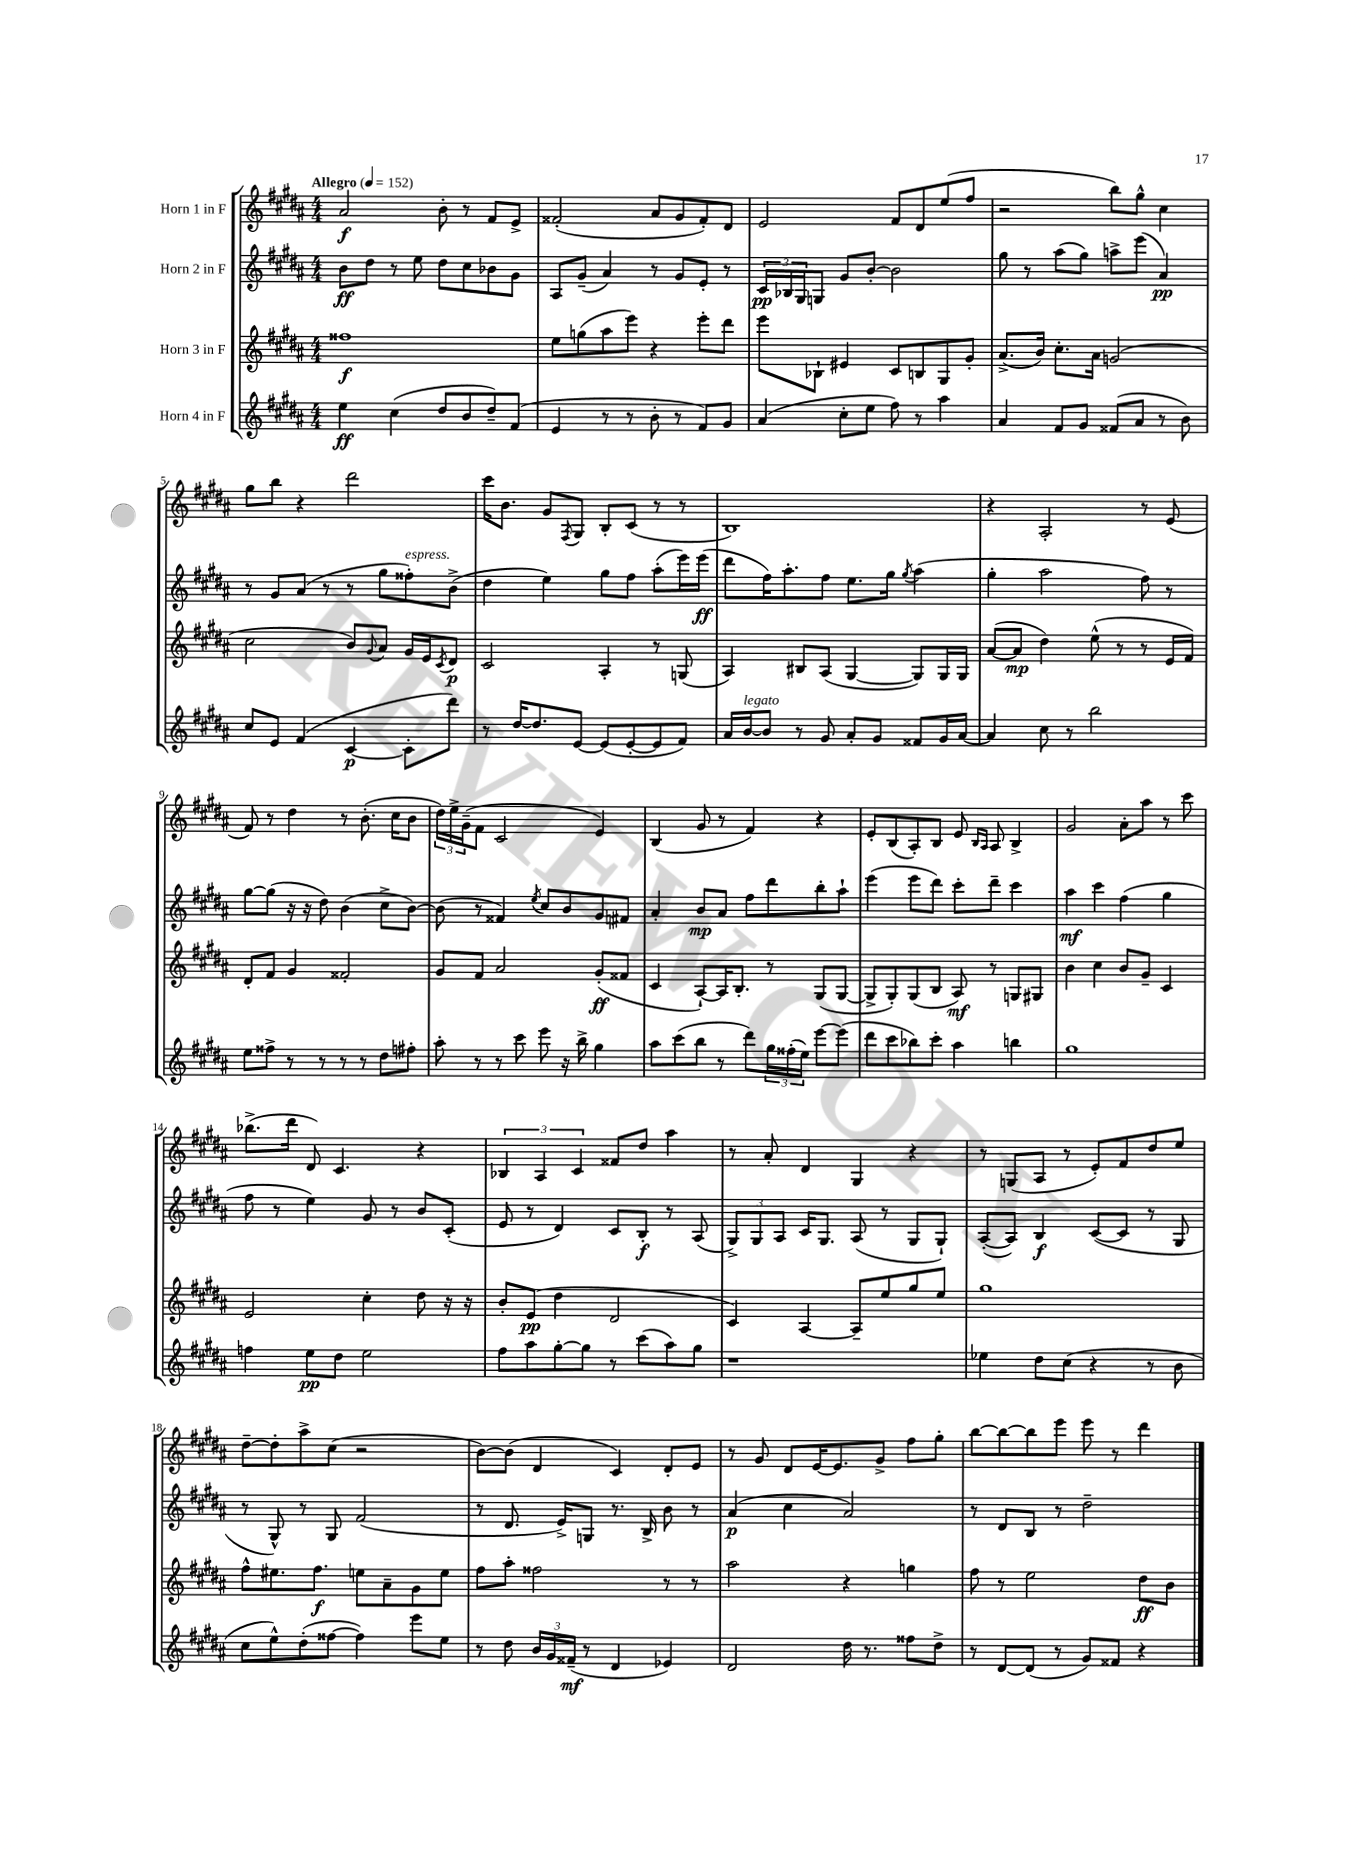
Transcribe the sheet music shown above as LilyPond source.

<<
\new StaffGroup <<
\new Staff = "s0" \with { instrumentName = "Horn 1 in F" } {
    \clef treble \key b \major \numericTimeSignature \time 4/4 \tempo "Allegro" 4 = 152
    ais'2\f b'8-. r8 fis'8 e'8-> |
    fisis'2-.( ais'8 gis'8 fisis'8-.) dis'8 |
    e'2 fis'8 dis'8 e''8( fis''8 |
    r2 b''8) gis''8-^ cis''4 |
    gis''8 b''8 r4 dis'''2 |
    cis'''16 b'8. gis'8 \acciaccatura { fis8 } gis8 b8-. cis'8( r8 r8 |
    b1) |
    r4 ais2-. r8 e'8( |
    fis'8) r8 dis''4 r8 b'8.-.( cis''16 b'8 |
    \tuplet 3/2 { dis''16) e''16-> gis'16--( } fis'8 cis'2 e'4) |
    b4( gis'8 r8 fis'4) r4 |
    e'8-. b8( ais8-.) b8 e'8 \grace { b16 ais16 } ais8 b4-> |
    gis'2 ais'8-. ais''8 r8 cis'''8 |
    bes''8.->( dis'''16 dis'8) cis'4. r4 |
    \tuplet 3/2 { bes4 ais4 cis'4 } fisis'8 dis''8 ais''4 |
    r8 ais'8-. dis'4 gis4 r4 |
    r8 g8( ais8 r8 e'8-.) fis'8 dis''8 e''8 |
    dis''8~-- dis''8-. ais''8-> cis''8( r2 |
    b'8~) b'8( dis'4 cis'4) dis'8-. e'8 |
    r8 gis'8 dis'8 e'16~ e'8. gis'8-> fis''8 gis''8-. |
    b''8~ b''8~ b''8 e'''8 e'''8 r8 dis'''4 \bar "|." |
}
\new Staff = "s1" \with { instrumentName = "Horn 2 in F" } {
    \clef treble \key b \major \numericTimeSignature \time 4/4
    b'8\ff dis''8 r8 e''8 dis''8 cis''8 bes'8 gis'8 |
    ais8 gis'8--( ais'4) r8 gis'8 e'8-. r8 |
    \tuplet 3/2 { cis'16\pp bes16 gis16 } g8 gis'8 b'8~-. b'2 |
    gis''8 r8 ais''8( gis''8) a''8-> e'''8( ais'4\pp) |
    r8 gis'8 ais'8( r8 r8 gis''8 fisis''8-.^\markup { \italic "espress." }) b'8->( |
    dis''4 e''4) gis''8 fis''8 ais''8-.( e'''16) e'''16\ff( |
    dis'''8 fis''16) ais''8.-. fis''8 e''8. gis''16 \acciaccatura { gis''8 } ais''4( |
    gis''4-. ais''2 fis''8) r8 |
    gis''8~ gis''8( r16 r16 dis''8) b'4( cis''8-> b'8~) |
    b'8( r8 fisis'4) \acciaccatura { e''8 } cis''8 b'8 gis'8 fis'8 |
    ais'4-. b'8\mp ais'8 fis''8 dis'''8 b''8-. ais''8-! |
    e'''4( e'''8 dis'''8) cis'''8-. dis'''8-- cis'''4 |
    ais''4\mf cis'''4 fis''4( gis''4 |
    fis''8 r8 e''4) gis'8 r8 b'8 cis'8-.( |
    e'8 r8 dis'4) cis'8 b8-.\f r8 ais8( |
    \tuplet 3/2 { gis8->) gis8 ais8 } cis'16 gis8. ais8( r8 gis8 gis8-!) |
    ais8~-.( ais8) b4\f cis'8~( cis'8 r8 gis8 |
    r8 gis8-^) r8 gis8 fis'2( |
    r8 dis'8. e'16->) g8 r8. b16-> b'8 r8 |
    ais'4\p( cis''4 ais'2) |
    r8 dis'8 b8 r8 dis''2-- \bar "|." |
}
\new Staff = "s2" \with { instrumentName = "Horn 3 in F" } {
    \clef treble \key b \major \numericTimeSignature \time 4/4
    fisis''1\f |
    e''8 g''8( ais''8 e'''8) r4 e'''8-. dis'''8 |
    e'''8 bes8-! eis'4 cis'8 b8 gis8 gis'8-. |
    ais'8.->( b'16) cis''8.-. ais'16 g'2( |
    cis''2 b'8) \appoggiatura { gis'8 } ais'8 gis'16 e'16 \acciaccatura { cis'8 } dis'8\p |
    cis'2 ais4-. r8 g8( |
    ais4) bis8 ais8( gis4~ gis8) gis16 gis16 |
    ais'8~( ais'8\mp dis''4) e''8-^( r8 r8 e'16 fis'16) |
    dis'8-. fis'8 gis'4 fisis'2-. |
    gis'8 fis'8 ais'2 gis'8-.\ff( fisis'8 |
    cis'4 ais8~-!) ais16 b8.-. r8 gis8( gis8~ |
    gis8-> gis8-.) gis8( b8 ais8\mf) r8 g8 gis8 |
    b'4 cis''4 b'8 gis'8-- cis'4 |
    e'2 cis''4-. dis''8 r16 r16 |
    b'8-. e'8\pp( dis''4 dis'2 |
    cis'4) ais4~ ais8-- e''8 gis''8 e''8 |
    gis''1 |
    fis''8-^ eis''8. fis''8.\f e''8 ais'8-- gis'8 e''8 |
    fis''8 ais''8-. fisis''2 r8 r8 |
    ais''2 r4 g''4 |
    fis''8 r8 e''2 dis''8\ff b'8 \bar "|." |
}
\new Staff = "s3" \with { instrumentName = "Horn 4 in F" } {
    \clef treble \key b \major \numericTimeSignature \time 4/4
    e''4\ff cis''4( dis''8 b'8 dis''8--) fis'8( |
    e'4 r8 r8 b'8-. r8 fis'8) gis'8 |
    ais'4( cis''8-. e''8 fis''8) r8 ais''4 |
    ais'4 fis'8 gis'8 fisis'8( ais'8 r8 b'8) |
    cis''8 e'8 fis'4( cis'4~\p cis'8-. dis'''8) |
    r8 dis''16~ dis''8. e'8~ e'8( e'8~-. e'8 fis'8) |
    ais'16 b'16~^\markup { \italic "legato" } b'8 r8 gis'8 ais'8-. gis'8 fisis'8 gis'16 ais'16~ |
    ais'4 cis''8 r8 b''2 |
    e''8 fisis''8-> r8 r8 r8 r8 dis''8 fis''8-. |
    ais''8-. r8 r8 cis'''8 e'''8 r16 b''16-> gis''4 |
    ais''8 cis'''8( b''8 r8 dis'''8) \tuplet 3/2 { gis''16 fisis''16-.( e''16) } e'''8~ e'''8( |
    dis'''8 cis'''8 bes''8) cis'''8-. ais''4 b''4 |
    gis''1 |
    f''4 e''8\pp dis''8 e''2 |
    fis''8 ais''8 gis''8~-. gis''8 r8 cis'''8( ais''8) gis''8 |
    r1 |
    ees''4 dis''8 cis''8( r4 r8 b'8 |
    cis''8 e''8-^) dis''8-.( fisis''8~ fisis''4) e'''8 e''8 |
    r8 dis''8 \tuplet 3/2 { b'16 gis'16 fisis'16--\mf( } r8 dis'4 ees'4) |
    dis'2 dis''16 r8. fisis''8 dis''8-> |
    r8 dis'8~ dis'8( r8 gis'8) fisis'8 r4 \bar "|." |
}
>>
>>
